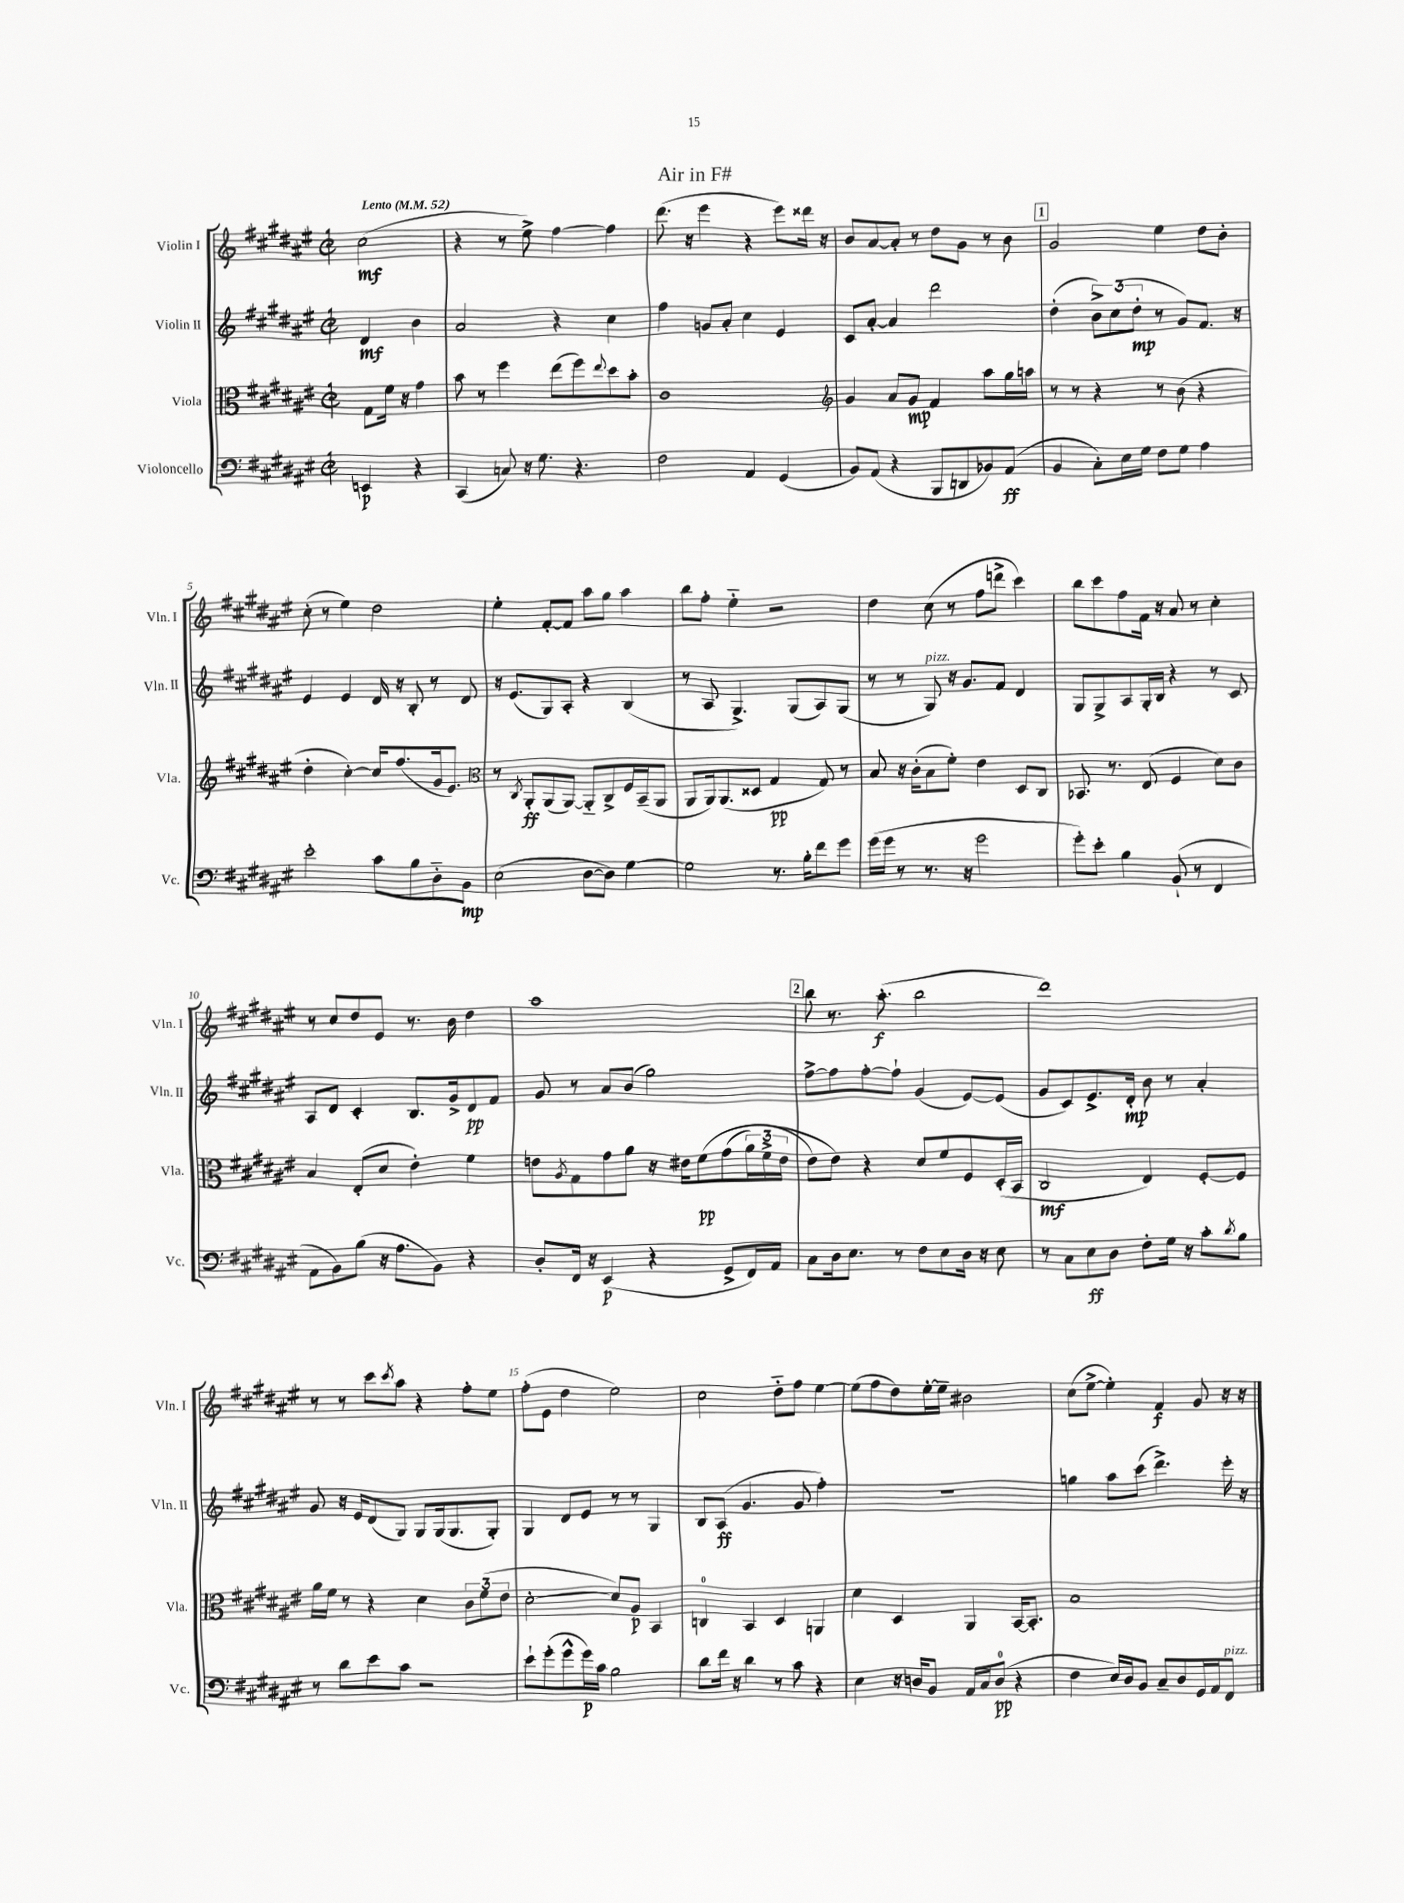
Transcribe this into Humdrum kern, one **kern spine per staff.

**kern	**kern	**kern	**kern
*staff4	*staff3	*staff2	*staff1
*clefF4	*clefC3	*clefG2	*clefG2
*k[f#c#g#d#a#e#]	*k[f#c#g#d#a#e#]	*k[f#c#g#d#a#e#]	*k[f#c#g#d#a#e#]
*M2/2	*M2/2	*M2/2	*M2/2
*met(c|)	*met(c|)	*met(c|)	*met(c|)
*MM52	*MM52	*MM52	*MM52
4EE	8G#	4d#	(2cc#
.	16f#	.	.
.	16r	.	.
4r	4g#	4b	.
=	=	=	=
(4CC#	8b	2a#	4r
.	8r	.	.
8C)	4ff#	.	8r
16r	.	.	8ee#^)
8.G#	.	.	.
.	(8ee#	4r	[4ff#
4.r	8ff#)	.	.
.	8qqee#	.	.
.	8dd#	4cc#	4ff#]
.	8b'	.	.
=	=	=	=
2F#	1c#	4ff#	(8.ddd#
.	.	.	16r
.	.	8g	4eee#
.	.	8a#'	.
4AA#	.	4cc#	4r
(4GG#	.	4e#	8eee#)
.	.	.	16ddd##
.	.	.	16r
=	=	=	=
*	*clefG2	*	*
8BB)	4g#	8c#	8b
(8AA#	.	[8a#'	[8a#
4r	8a#	4a#]	8a#']
.	8g#	.	8r
8BBB	4f#	2ddd#	8dd#
8DD	.	.	8g#
8BB-)	8aa#	.	8r
(8AA#	16gg#	.	8b
.	16aa	.	.
=	=	=	=
4BB	8r	(4dd#'	2g#
.	8r	.	.
8C#')	4r	12b^)	.
.	.	(12cc#	.
16E#	.	.	.
.	.	12dd#'	.
16G#	.	.	.
8F#	8r	8r	4ee#
8G#	(8b	8g#)	.
4A#	4r	8.f#	8dd#
.	.	.	8b'
.	.	16r	.
=	=	=	=
2e#'	4dd#'	4e#	(8cc#'
.	.	.	8r
.	[4cc#')	4e#	4ee#)
8c#	16cc#]	16d#	2dd#
.	(8.ff#	16r	.
8B	.	8B'	.
8D#'~	16g#	8r	.
.	8.e#)	.	.
8BB	.	8d#	.
=	=	=	=
*	*clefC3	*	*
(2E#	8r	16r	4ee#'
.	.	(8.e#	.
.	8qC#	.	.
.	8AA#'	.	.
.	(8AA#	8G#)	[8f#'
.	[8AA#)	8A#'	8f#]
[8D#	8AA#'~]	4r	8aa#
8D#])	8C#^	.	8gg#
[4G#	16F#	(4B	4aa#
.	(16BB~	.	.
.	8AA#	.	.
=	=	=	=
2G#]	8AA#	8r	8bb
.	16AA#)	8A#	8ff#'
.	(8.AA#	.	.
.	.	4.G#^)	4ee#'~
.	8D##	.	.
8.r	4G#	.	2r
.	.	(8G#	.
16B'	.	.	.
8f#	8G#)	8A#)	.
8g#	8r	(8G#	.
=	=	=	=
(16g#	8B	8r	4dd#
16g#	.	.	.
8r	16r	8r	.
.	(16c#'	.	.
8.r	8B	8G#)	(8cc#
.	8f#')	16r	8r
16r	.	8.g#	.
2g#	4e#	.	8ff#
.	.	8f#	8ddd^
.	8D#	4d#	4ccc#)
.	8C#	.	.
=	=	=	=
8g#')	8.BB-	8G#	8bb
8e#'	.	8G#^	8ccc#
.	8.r	.	.
4B	.	8A#	8ff#
.	(8E#	16G#'	16f#
.	.	16B	16r
(8BB`	4F#	4r	8a#
8r	.	.	8r
4FF#	8d#)	8r	4cc#'
.	8c#	8c#	.
=	=	=	=
8AA#	4B	8A#	8r
8BB)	.	8d#	8cc#
(8B	(8E#'	4c#'	8dd#
16r	8d#	.	8e#
8.A#	.	.	.
.	4e#')	8.B	8.r
8BB)	.	.	.
.	.	16g#^	16b
4r	4f#	8d#	4dd#
.	.	8f#	.
=	=	=	=
8D#'	8e	8g#	1aa#
.	8qA#	.	.
16FF#	8G#	8r	.
16r	.	.	.
(4EE#	8g#	8a#	.
.	8a#	(8b	.
4r	16r	2gg#)	.
.	16e#	.	.
.	&(8f#	.	.
8GG#^	(8g#	.	.
16FF#)	24a#)	.	.
.	(24f#^	.	.
16AA#	.	.	.
.	24e#	.	.
=	=	=	=
8C#	8e#&)	[8ff#^	8bb
16D#	8e#)	8ff#]	8.r
8.E#	.	.	.
.	4r	[8ff#'	.
.	.	.	(8.aa#'
8r	.	8ff#`]	.
8F#	8d#	(4g#	2bb
8E#	8f#	.	.
16D#	8F#	[8e#)	.
16r	.	.	.
8E#	(16D#'	(8e#]	.
.	16BB	.	.
=	=	=	=
8r	2C#	8g#	1ddd#)
8C#	.	8c#)	.
8E#	.	8.e#^	.
8D#	.	.	.
.	.	16d#'	.
8F#'	4E#)	8b	.
16G#	.	8r	.
16r	.	.	.
8c#'	[8F#'	4a#'	.
8qd#	.	.	.
8B	8F#]	.	.
=	=	=	=
8r	16a#	8g#	8r
.	16f#	.	.
8d#	8r	16r	8r
.	.	16e#	.
8e#	4r	(8d#	8ccc#
.	.	.	8qccc#
8c#	.	8G#)	8aa#
2r	4d#	8G#	4r
.	.	(16G#	.
.	.	8.G#	.
.	12c#	.	8ff#'
.	(12f#	.	.
.	.	8G#')	8ee#
.	12e#	.	.
=	=	=	=
8e#`	[2d#'	4G#	(8ff#'
(8g#'	.	.	8e#
8g#^^	.	8d#	4dd#
16g#)	.	8e#	.
16c#	.	.	.
2B	8d#])	8r	2ee#)
.	8A#	8r	.
.	4BB	4G#	.
=	=	=	=
8d#	4C	8B	2cc#
16f#	.	(8A#	.
16r	.	.	.
4d#	4BB	4.g#	.
8r	4D#	.	8dd#'~
8c#	.	8g#	8ff#
4r	4AA	4ff#')	[4ee#
=	=	=	=
4E#	4d#	1r	(8ee#]
.	.	.	8ff#
16r	4D#	.	8dd#)
16D	.	.	.
8BB	.	.	[16ee#'
.	.	.	16ee#~]
16AA#	4AA#	.	2b#
16C#	.	.	.
(8D	.	.	.
4r	[16BB	.	.
.	8.BB']	.	.
=	=	=	=
4F#	1B	4gg	(8cc#
.	.	.	[8ee#^
16E#)	.	8aa#	4ee#'])
16D#	.	.	.
8BB	.	(8ccc#	.
8C#~	.	4.ddd#^)	4f#
8D#	.	.	.
16GG#	.	.	8g#
16AA#	.	.	.
8FF#	.	16eee#'	16r
.	.	16r	16r
==	==	==	==
*-	*-	*-	*-
